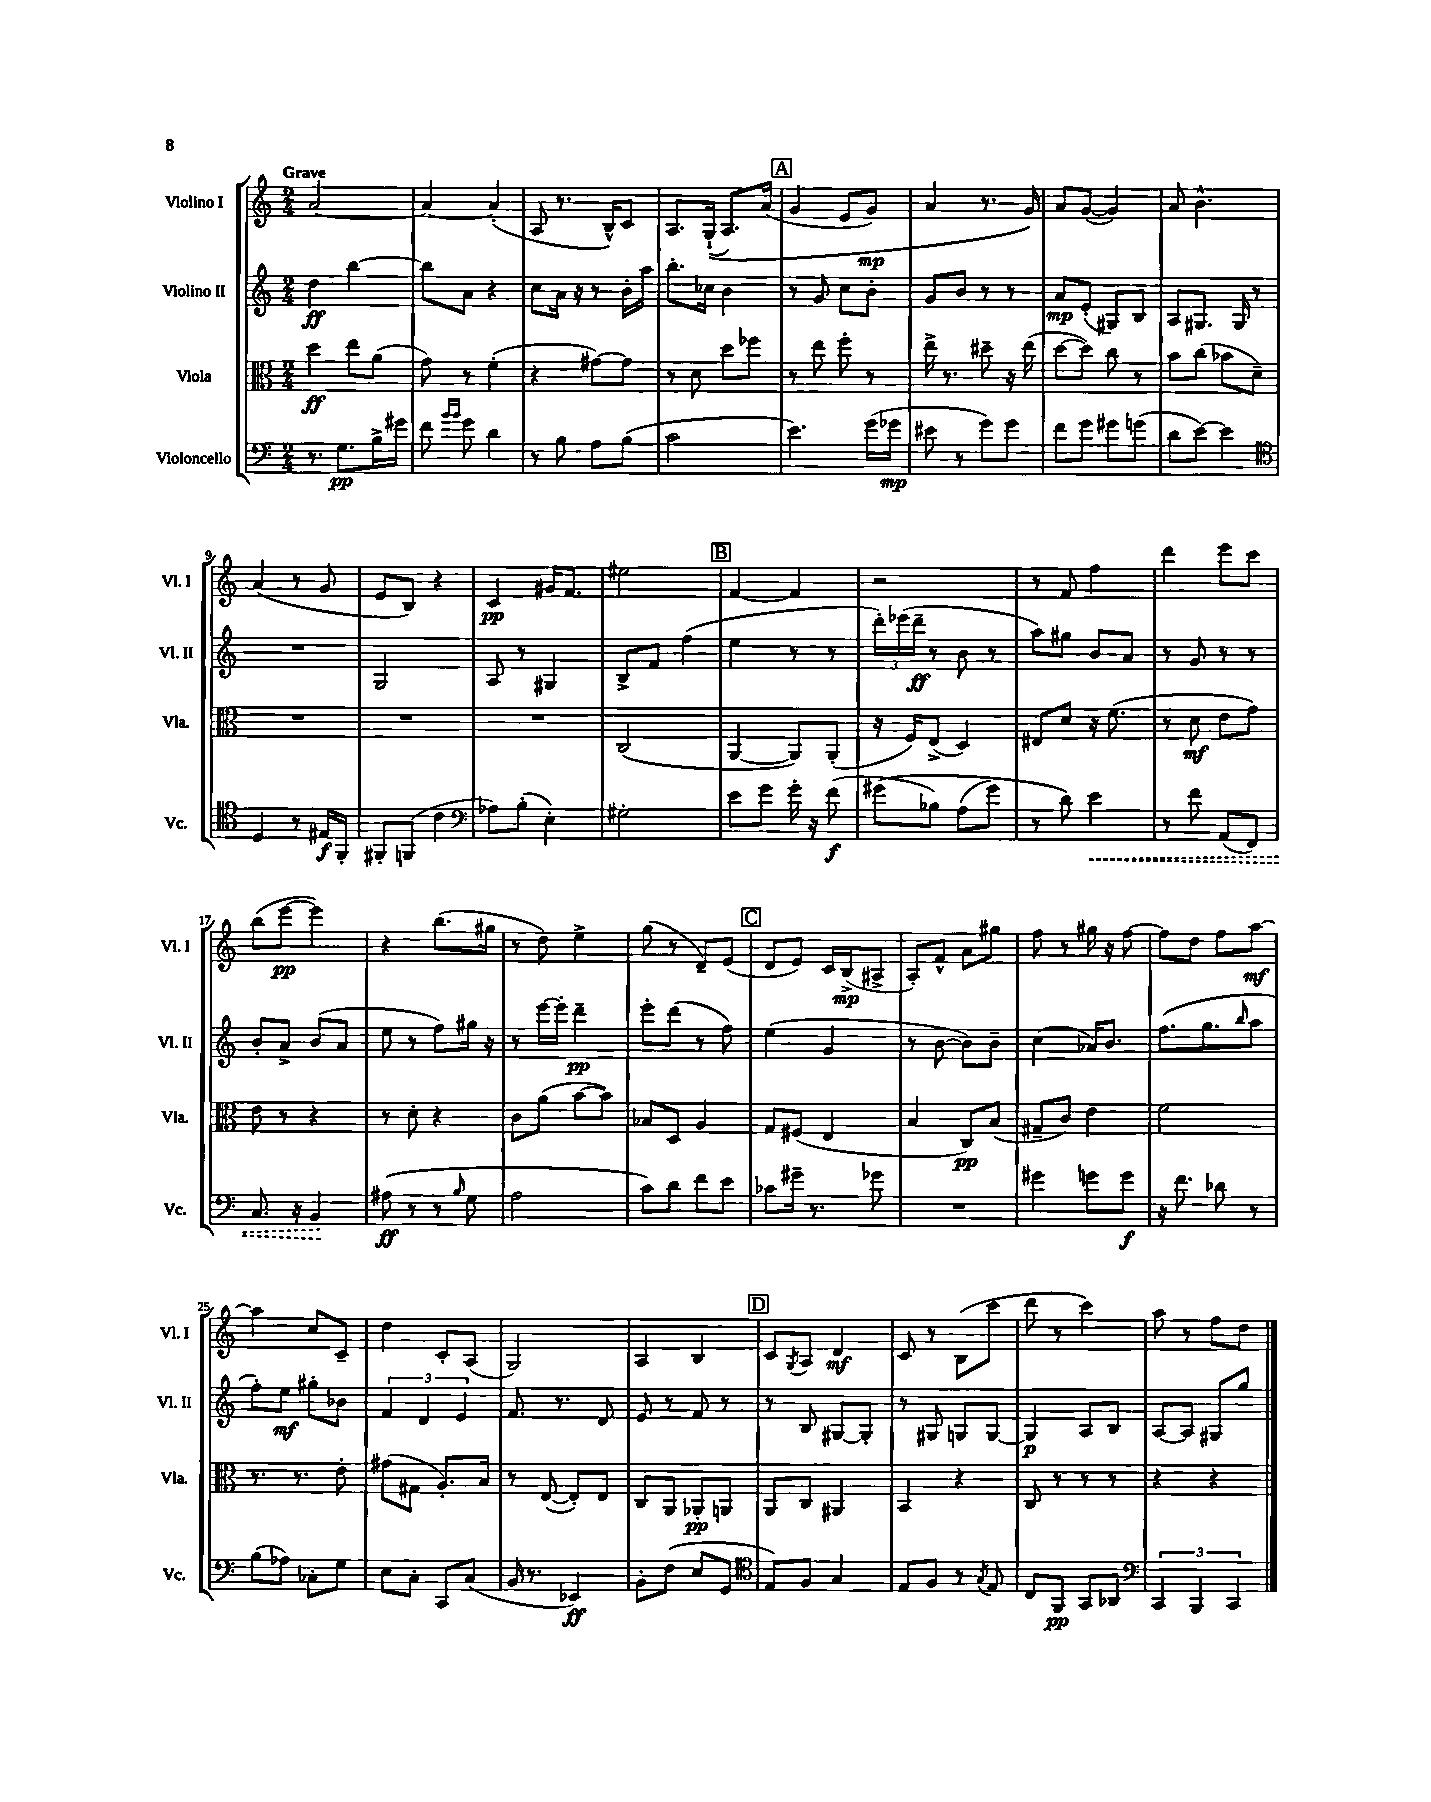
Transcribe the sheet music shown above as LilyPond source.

<<
\new StaffGroup <<
\new Staff = "s0" \with { instrumentName = "Violino I" shortInstrumentName = "Vl. I" } {
    \clef treble \key c \major \numericTimeSignature \time 2/4 \tempo "Grave"
    a'2~ |
    a'4~ a'4-.( |
    a8 r8. b16-^) c'8 |
    a8. g16-!(\( a8.) a'16( |
    \mark \markup { \box "A" } g'4 e'8 g'8\mp) |
    a'4 r8. g'16\) |
    a'8 g'8~( g'4) |
    a'8 b'4.-^ |
    a'4( r8 g'8 |
    e'8 b8) r4 |
    c'4\pp gis'16 f'8. |
    eis''2 |
    \mark \markup { \box "B" } f'4~ f'4 |
    r2 |
    r8 f'8 f''4 |
    d'''4 e'''8 c'''8 |
    b''8( e'''8~\pp e'''4) |
    r4 b''8.( gis''16 |
    r8 d''8) e''4-> |
    g''8( r8 d'8--) e'8( |
    \mark \markup { \box "C" } d'8 e'8) c'16 b16->\mp( ais8-> |
    a8-.) f'8-^ a'8 gis''8 |
    f''8 r8 gis''16 r16 f''8~ |
    f''8 d''8 f''8 a''8~\mf |
    a''4 c''8 c'8-- |
    d''4 c'8-. a8( |
    g2) |
    a4 b4 |
    \mark \markup { \box "D" } c'8 \acciaccatura { g8 } a8 d'4\mf |
    c'8 r8 b8( c'''8 |
    d'''8 r8 c'''4) |
    a''8 r8 f''8 d''8 \bar "|." |
}
\new Staff = "s1" \with { instrumentName = "Violino II" shortInstrumentName = "Vl. II" } {
    \clef treble \key c \major \numericTimeSignature \time 2/4
    d''4\ff b''4~ |
    b''8 a'8 r4 |
    c''8 a'16 r16 r8 b'16-. a''16 |
    b''8.-. ces''16 b'4 |
    \mark \markup { \box "A" } r8 g'8 c''8 b'8-. |
    g'8 b'8 r8 r8 |
    a'8\mp e'8-.( gis8) b8 |
    a8 gis8. gis16 r8 |
    R2 |
    g2 |
    a8 r8 gis4 |
    b8-> f'8 f''4( |
    \mark \markup { \box "B" } e''4 r8 r8 |
    \tuplet 3/2 { d'''16-.) ees'''16( d'''16--\ff } r8 b'8 r8 |
    a''8) gis''8 b'8 a'8 |
    r8 g'8 r8 r8 |
    b'8-. a'8-> b'8( a'8 |
    e''8 r8 f''8) gis''16 r16 |
    r8 e'''16~ e'''16-. d'''4--\pp |
    e'''8-. d'''8( r8 f''8) |
    \mark \markup { \box "C" } e''4( g'4 |
    r8 b'8~ b'8) b'8-- |
    c''4( aes'16) b'8. |
    f''8.( g''8. \grace { b''16 } a''8 |
    f''8-.) e''8\mf gis''8-. bes'8 |
    \tuplet 3/2 { f'4 d'4 e'4 } |
    f'8. r8. d'8 |
    e'8 r8 f'8 r8 |
    \mark \markup { \box "D" } r8 b8 gis8~ gis8-. |
    r8 gis8 g8 g8~ |
    g4\p a8 b8 |
    a8~ a8 gis8 g''8 \bar "|." |
}
\new Staff = "s2" \with { instrumentName = "Viola" shortInstrumentName = "Vla." } {
    \clef alto \key c \major \numericTimeSignature \time 2/4
    d''4\ff e''8 a'8( |
    g'8) r8 f'4-.( |
    r4 gis'8~) gis'8 |
    r8 d'8 d''8 fes''8 |
    \mark \markup { \box "A" } r8 e''8 f''8-. r8 |
    e''16-> r8. dis''8-- r16 e''16( |
    d''8~ d''8) c''8 r8 |
    b'8 c''8( bes'8 d'8--) |
    R2 |
    R2 |
    R2 |
    c2( |
    \mark \markup { \box "B" } a,4~ a,8) a,8-.( |
    r16 f16) e8->( d4) |
    eis8 d'8 r16 f'8.( |
    r8 d'8\mf e'8 g'8) |
    e'8 r8 r4 |
    r8 d'8-. r4 |
    c'8 a'8( b'8~ b'8) |
    bes8 d8 a4 |
    \mark \markup { \box "C" } g8 fis8( e4 |
    b4 c8\pp) b8( |
    gis8-- c'8) e'4 |
    f'2 |
    r8. r8. e'8-. |
    gis'8( gis8 a8.-.) b16 |
    r8 e8~( e8-.) e8 |
    c8 a,8 aes,8-.\pp a,8 |
    \mark \markup { \box "D" } a,8 c8 ais,4 |
    b,4 r4 |
    c8 r8 r8 r8 |
    r4 r4 \bar "|." |
}
\new Staff = "s3" \with { instrumentName = "Violoncello" shortInstrumentName = "Vc." } {
    \clef bass \key c \major \numericTimeSignature \time 2/4
    r8. g8.\pp b16-> gis'16 |
    f'8 \grace { b'16 b'16 } g'8 d'4 |
    r8 b8 a8 b8( |
    c'2 |
    \mark \markup { \box "A" } e'4.) g'16( ges'16\mp |
    eis'8 r8 g'8) g'8 |
    f'8 g'8 gis'8 g'8( |
    d'8 e'8~) e'4 |
    \clef tenor d4 r8 eis16\f f,16-. |
    fis,8-. f,8( c'4 |
    \clef bass aes8) b8-.( e4-.) |
    gis2-. |
    \mark \markup { \box "B" } e'8 g'8 g'16-. r16 f'8\f( |
    gis'8\( bes8) a8( gis'8) |
    r8 d'8\) \once \override Hairpin.style = #'dashed-line e'4\< |
    r8 f'8 a,8( f,8) |
    c8. r16 b,4\! |
    ais8\ff( r8 r8 \grace { b16 } g8 |
    a2 |
    c'8) d'8 f'8 e'8 |
    \mark \markup { \box "C" } ces'8 gis'16-- r8. ges'8 |
    R2 |
    gis'4 g'8 g'8\f |
    r16 f'8. des'8 r8 |
    b8( aes8) ces8-. g8 |
    e8 c8-. c,8 c8( |
    b,16 r8. ees,4\ff) |
    b,8-. f8( e8 g,8 |
    \mark \markup { \box "D" } \clef tenor e8) f8 g4 |
    e8 f8 r8 \acciaccatura { g8 } e8 |
    c8 f,8\pp g,8 aes,8 |
    \clef bass \tuplet 3/2 { c,4 b,,4 c,4 } \bar "|." |
}
>>
>>
